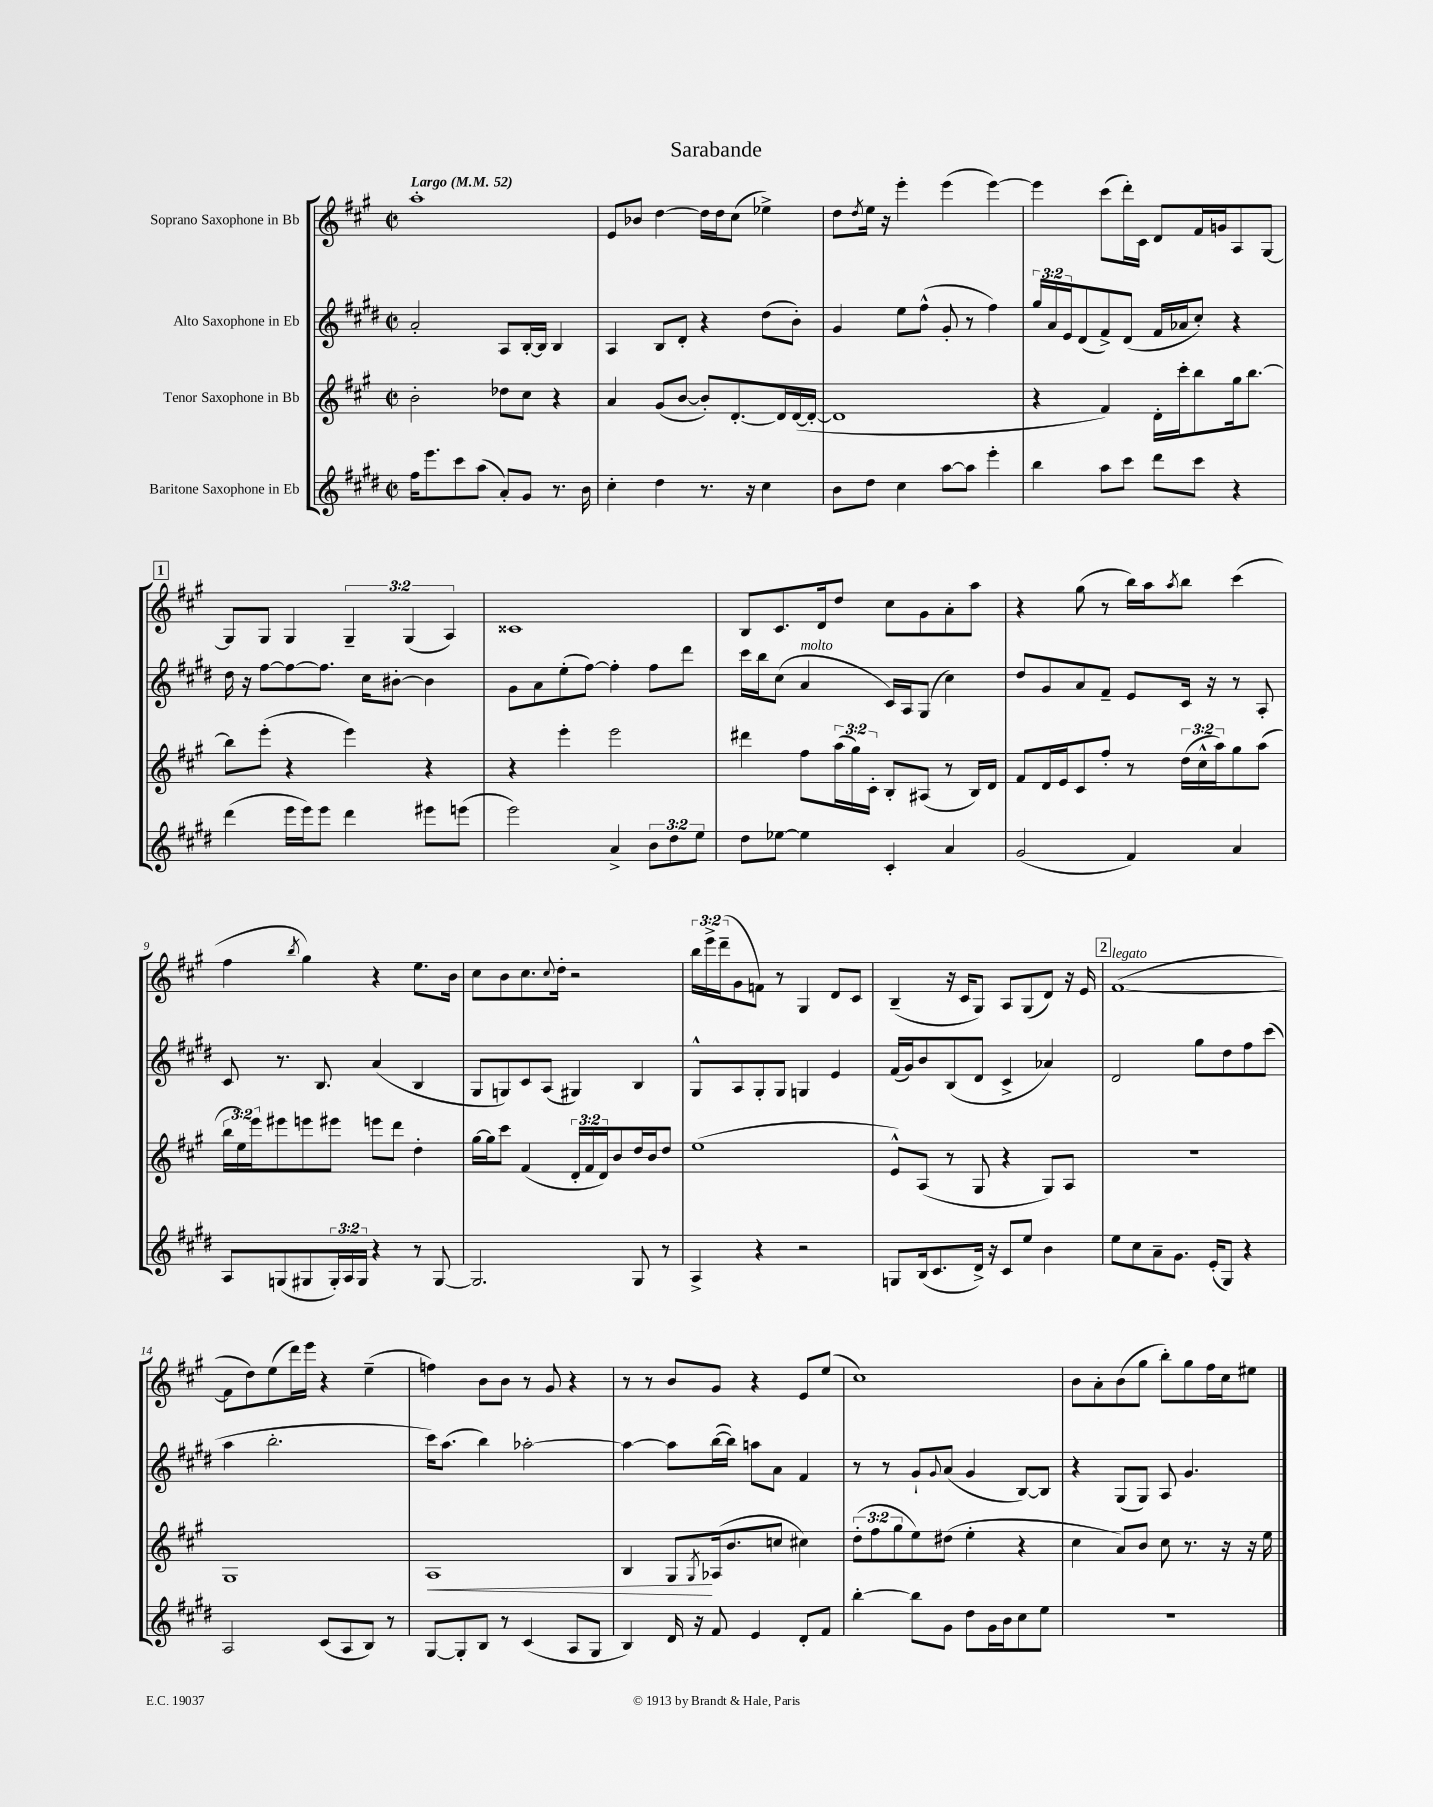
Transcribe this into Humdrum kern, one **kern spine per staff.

**kern	**kern	**kern	**kern
*staff4	*staff3	*staff2	*staff1
*clefG2	*clefG2	*clefG2	*clefG2
*k[f#c#g#d#]	*k[f#c#g#]	*k[f#c#g#d#]	*k[f#c#g#]
*M2/2	*M2/2	*M2/2	*M2/2
*met(c|)	*met(c|)	*met(c|)	*met(c|)
*MM52	*MM52	*MM52	*MM52
16ff#\LK	2b'\	2a'/	1aa'
8.eee\	.	.	.
8ccc#\	.	.	.
(8aa\J	.	.	.
8a'/L)	8dd-\L	8A/L	.
8g#/J	8cc#\J	[16B'/L	.
.	.	16B/]JJ	.
8.r	4r	4B/	.
16b\	.	.	.
=	=	=	=
4cc#'\	4a/	4A/	8e/L
.	.	.	8b-/J
4dd#\	(8g#/L	8B/L	[4dd\
.	[8b/J	8d#'/J	.
8.r	8b'/]L)	4r	16dd\]LL
.	.	.	16dd\J
.	[8.d'/	.	(8cc#\J
16r	.	.	.
4cc#\	.	(8dd#\L	4ee-^\)
.	16d/]L	.	.
.	([16d/	8b'\J)	.
.	16d'/_JJ	.	.
=	=	=	=
8b\L	1d]	4g#/	8dd\L
.	.	.	8qdd/
8dd#\J	.	.	16ee\Jk
.	.	.	16r
4cc#\	.	8ee\L	4eee'\
.	.	(8ff#^^\J	.
[8aa\L	.	8g#'/	(4eee\
8aa\]J	.	8r	.
4eee'\	.	4ff#\)	[4eee\)
=	=	=	=
4bb\	4r	24gg#/LL	4eee\]
.	.	24a/	.
.	.	24e/J	.
.	.	(8d#/	.
8aa\L	4f#/)	8f#^/)	(8ccc#\L
8ccc#\J	.	(8d#/J	16ddd'\L)
.	.	.	16c#\JJ
8ddd#\L	16d'\LL	16f#/LL	8d/L
.	16ccc#'\J	16a-/J	.
8ccc#\J	8bb\	8cc#'/J)	16f#/L
.	.	.	16g/J
4r	16gg#\k	4r	8A/
.	[8.bb\J	.	.
.	.	.	[8G#/J
=	=	=	=
(4ddd#\	8bb\]L	16dd#\	8G#/]L
.	.	16r	.
.	(8eee'\J	[8ff#\L	8G#/J
16eee\LL	4r	8ff#\_	4G#/
16eee\J)	.	.	.
8eee\J	.	8.ff#\]J	.
4ddd#\	4eee\)	.	6G#~/
.	.	16cc#\LK	.
.	.	[8b#'\J	.
.	.	.	(6G#/
8eee#\L	4r	4b#\]	.
.	.	.	6A/)
(8eee\J	.	.	.
=	=	=	=
2eee\)	4r	8g#\L	1c##
.	.	8a\	.
.	4eee'\	(8ee'\	.
.	.	[8ff#\J)	.
4a^/	2eee\	4ff#'\]	.
12b\L	.	8ff#\L	.
12dd#\	.	.	.
.	.	8ddd#\J	.
12ee\J	.	.	.
=	=	=	=
8dd#\L	4ddd#\	16ccc#\LL	8B/L
.	.	16bb\J	.
[8ee-\J	.	(8cc#\J	8.c#/
4ee-\]	8ff#\L	4a/	.
.	.	.	16d/k
.	(24aa\L	.	8dd/J
.	24gg#\)	.	.
.	24c#'\JJ	.	.
4c#'/	8B'/L	16c#/LL)	8cc#\L
.	.	16A/J	.
.	(8A#/J	(8G#/J	8g#\
4a/	8r	4cc#\)	8a'\
.	16B/LL)	.	8aa\J
.	16d/JJ	.	.
=	=	=	=
(2g#/	8f#/L	8dd#/L	4r
.	16d/L	8g#/	.
.	16e/J	.	.
.	8c#/	8a/	(8gg#\
.	8ff#'/J	8f#~/J	8r
4f#/)	8r	8e/L	16bb\LL)
.	.	.	16aa\J
.	.	.	8qaa/
.	(24dd\LL	16c#/Jk	8bb\J
.	24cc#^^\	.	.
.	.	16r	.
.	24aa\J)	.	.
4a/	8gg#\	8r	(4ccc#\
.	(8aa\J	8A'/	.
=	=	=	=
8A/L	24bb\LL	8c#/	4ff#\
.	24ee\)	.	.
.	24eee\J	.	.
(8G/	8eee#\	8.r	.
.	.	.	8qbb/
8G#/	8eee\	.	4gg#\)
.	.	8.B/	.
24G#'/L)	8eee#\J	.	.
24A/	.	.	.
24G#/JJ	.	.	.
4r	8eee\L	(4a/	4r
.	8ddd\J	.	.
8r	4dd'\	4B/	8.ee\L
[8G#/	.	.	.
.	.	.	16b\Jk
=	=	=	=
2.G#/]	[16gg#\LL	8G#/L	8cc#\L
.	16gg#\]J	.	.
.	8ccc#\J	8G/)	8b\
.	(4f#/	8c#/	8.cc#\
.	.	(8A/J	.
.	.	.	8qqcc#/
.	.	.	16dd'\Jk
.	24d'/LL	4G#/)	2r
.	24f#/	.	.
.	24d/J)	.	.
.	8b/	.	.
8G#/	16dd/L	4B/	.
.	16b/J	.	.
8r	8dd/J	.	.
=	=	=	=
4A^/	(1ee	8G#^^/L	24bb\LL
.	.	.	24eee^\
.	.	.	(24ddd~\J
.	.	8A/	8g#\
4r	.	8G#'/	8f\J)
.	.	8G#/J	8r
2r	.	4G/	4G#/
.	.	4e/	8d/L
.	.	.	8c#/J
=	=	=	=
8G/L	8e^^/L)	(16f#/LL	(4B~/
.	.	16g#/J)	.
(16B/k	(8A/J	8b/	.
8.c#/	.	.	.
.	8r	(8B/	16r
.	.	.	16c#/LK
16d#^/Jk)	8G#/	8d#/J	8G#/J)
16r	.	.	.
8c#/L	4r	4c#^/	8A/L
8ee/J	.	.	(8G#/
4b\	8G#/L)	4a-/)	8d/J)
.	8A/J	.	16r
.	.	.	16e/
=	=	=	=
8ee\L	1r	2d#/	([1f#
8cc#\	.	.	.
8a~\	.	.	.
8.g#\J	.	.	.
.	.	8gg#\L	.
(16e'/LK	.	.	.
8G#/J)	.	8dd#\	.
4r	.	8ff#\	.
.	.	(8ccc#\J	.
=	=	=	=
2A/	1G#	4aa\	8f#\]L
.	.	.	8dd\)
.	.	2.bb'\	(8ee\
.	.	.	16ddd\L)
.	.	.	16eee\JJ
(8c#/L	.	.	4r
8A/	.	.	.
8B/J)	.	.	(4ee~\
8r	.	.	.
=	=	=	=
[8G#/L	1A	16ccc#\LK)	4ff\)
.	.	(8.aa\J	.
8G#'/]	.	.	.
8B/J	.	4bb\)	8b\L
8r	.	.	8b\J
(4c#/	.	[2aa-'\	8r
.	.	.	8g#/
8A/L	.	.	4r
8G#/J	.	.	.
=	=	=	=
4B/)	4B/	4aa-\_	8r
.	.	.	8r
16d#/	8G#/L	8aa-\]L	8b/L
16r	.	.	.
.	8qG#/	.	.
8f#/	(16A-/k	([16bb\L	8g#/J
.	8.b/	16bb\]JJ)	.
4e/	.	8aa\L	4r
.	8cc/J	8a\J	.
8d#'/L	4cc#\)	4f#/	8e/L
8f#/J	.	.	(8ee/J
=	=	=	=
[4bb'\	(12dd'\L	8r	1cc#)
.	12ff#\	.	.
.	.	8r	.
.	12gg#\	.	.
8bb\]L	8ee\)	8g#`/L	.
.	.	8qqg#/	.
8g#\J	(8dd#\J	(8a/J	.
8dd#\L	4ee'\	4g#/	.
16g#\L	.	.	.
16b\J	.	.	.
8cc#\	4r	[8B/L)	.
8ee\J	.	8B/]J	.
=	=	=	=
1r	4cc#\	4r	8b\L
.	.	.	8a'\
.	8a/L)	(8G#/L	(8b\
.	8b/J	8G#/J)	8gg#\J
.	8cc#\	8A/	8bb'\L)
.	8.r	4.g#/	8gg#\
.	.	.	16ff#\L
.	16r	.	16cc#\J
.	16r	.	8ee#\J
.	16ee\	.	.
==	==	==	==
*-	*-	*-	*-
